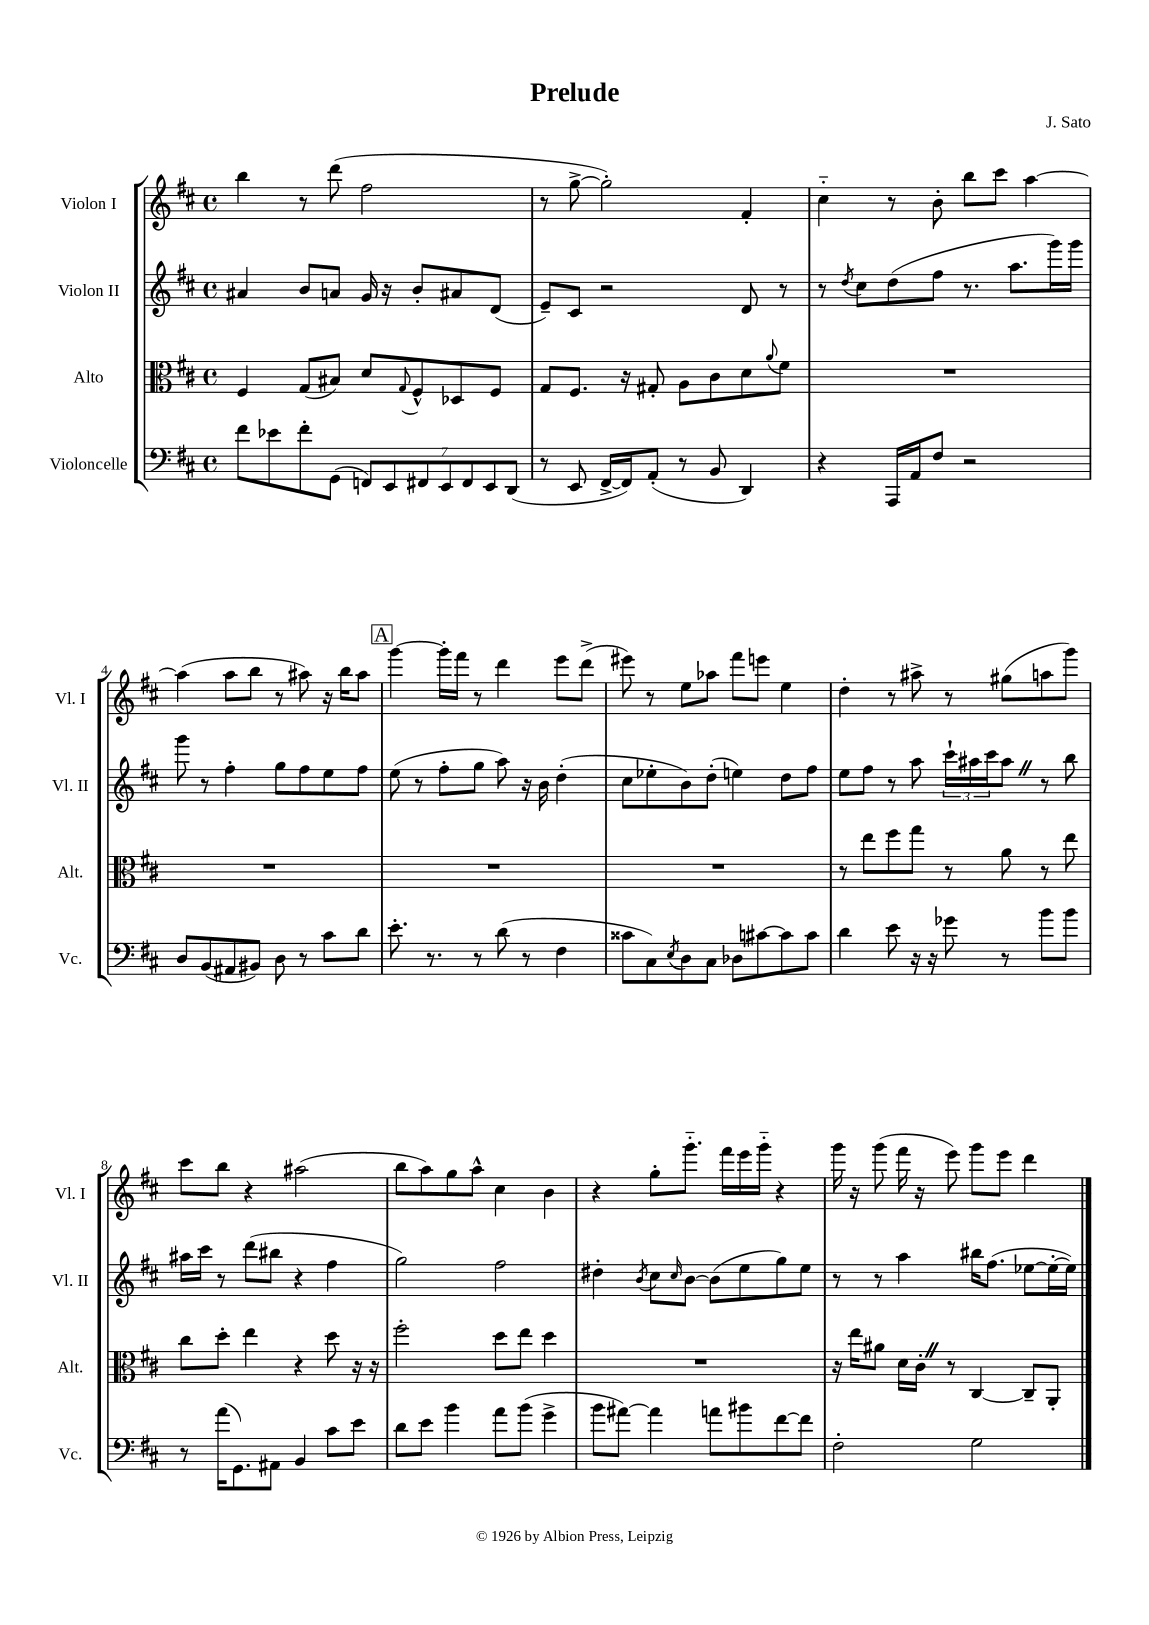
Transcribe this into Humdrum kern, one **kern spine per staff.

**kern	**kern	**kern	**kern
*staff4	*staff3	*staff2	*staff1
*clefF4	*clefC3	*clefG2	*clefG2
*k[f#c#]	*k[f#c#]	*k[f#c#]	*k[f#c#]
*M4/4	*M4/4	*M4/4	*M4/4
*met(c)	*met(c)	*met(c)	*met(c)
8f#	4F#	4a#	4bb
8e-	.	.	.
8f#'	(8G	8b	8r
(8GG	8B#)	8a	(8ddd
14FF)	8d	16g	2ff#
.	.	16r	.
14EE	.	.	.
.	8qqG	.	.
.	8F#^^	8b'	.
14FF#	.	.	.
14EE	.	.	.
.	8D-	8a#	.
14FF#	.	.	.
14EE	.	.	.
.	8F#	(8d	.
(14DD	.	.	.
=	=	=	=
8r	8G	8e~)	8r
8EE	8.F#	8c#	[8gg^
[16FF#^	.	2r	2gg'])
16FF#])	16r	.	.
(8AA'	8G#'	.	.
8r	8A	.	.
8BB	8c#	.	.
4DD)	8d	8d	4f#'
.	8qqa	.	.
.	8f#	8r	.
=	=	=	=
4r	1r	8r	4cc#'~
.	.	8qdd	.
.	.	8cc#	.
16AAA	.	(8dd	8r
16AA	.	.	.
8F#	.	8ff#	8b'
2r	.	8.r	8bb
.	.	.	8ccc#
.	.	8.aa	.
.	.	.	[4aa
.	.	16ggg)	.
.	.	16ggg	.
=	=	=	=
8D	1r	8ggg	(4aa]
(8BB	.	8r	.
8AA#	.	4ff#'	8aa
8BB#)	.	.	8bb
8D	.	8gg	8r
8r	.	8ff#	8aa#)
8c#	.	8ee	16r
.	.	.	16bb
8d	.	8ff#	8aa#
=	=	=	=
8.e'	1r	(8ee	[4ggg
.	.	8r	.
8.r	.	.	.
.	.	8ff#'	16ggg']
.	.	.	16fff#
8r	.	8gg	8r
(8d	.	8aa)	4ddd
8r	.	16r	.
.	.	16b	.
4F#	.	(4dd'	8eee
.	.	.	(8ddd^
=	=	=	=
8c##	1r	8cc#	8eee#)
8C#)	.	8ee-'	8r
8qE	.	.	.
8D	.	8b)	8ee
8C#	.	(8dd'	8aa-
8D-	.	4ee)	8fff#
[8c#	.	.	8eee
8c#]	.	8dd	4ee
8c#	.	8ff#	.
=	=	=	=
4d	8r	8ee	4dd'
.	8ee	8ff#	.
8e	8ff#	8r	8r
16r	8gg	8aa	8aa#^
16r	.	.	.
8g-	8r	24ccc#`	8r
.	.	24aa#	.
.	.	24ccc#	.
8r	8a	8aa#	(8gg#
8b	8r	8r	8aa
8b	8ee	8bb	8ggg)
=	=	=	=
8r	8cc#	16aa#	8ccc#
.	.	16ccc#	.
(16a	8dd'	8r	8bb
8.GG)	.	.	.
.	4ee	(8ddd	4r
8AA#	.	8bb#	.
4BB	4r	4r	(2aa#
8c#	8dd	4ff#	.
8e	16r	.	.
.	16r	.	.
=	=	=	=
8d	2ff#'	2gg)	8bb
8e	.	.	8aa)
4b	.	.	8gg
.	.	.	8aa^^
8a	8dd	2ff#	4cc#
(8b	8ee	.	.
4g^	4dd	.	4b
=	=	=	=
8b	1r	4dd#'	4r
[8a#)	.	.	.
.	.	8qb	.
4a#]	.	8cc#	8gg'
.	.	16qqcc#	.
.	.	[8b	8.ggg'~
8a	.	(8b]	.
.	.	.	16fff#
8b#	.	8ee	16eee
.	.	.	16ggg'~
[8f#	.	8gg)	4r
8f#]	.	8ee	.
=	=	=	=
2F#'	16r	8r	16ggg
.	16ee	.	16r
.	8a#	8r	(8ggg
.	16d	4aa	16fff#
.	16c#'	.	16r
.	8r	.	8eee)
2G	[4C#	16bb#	8ggg
.	.	(8.ff#	.
.	.	.	8eee
.	8C#~]	[8ee-	4ddd
.	8AA'	16ee-'_	.
.	.	16ee-])	.
==	==	==	==
*-	*-	*-	*-
